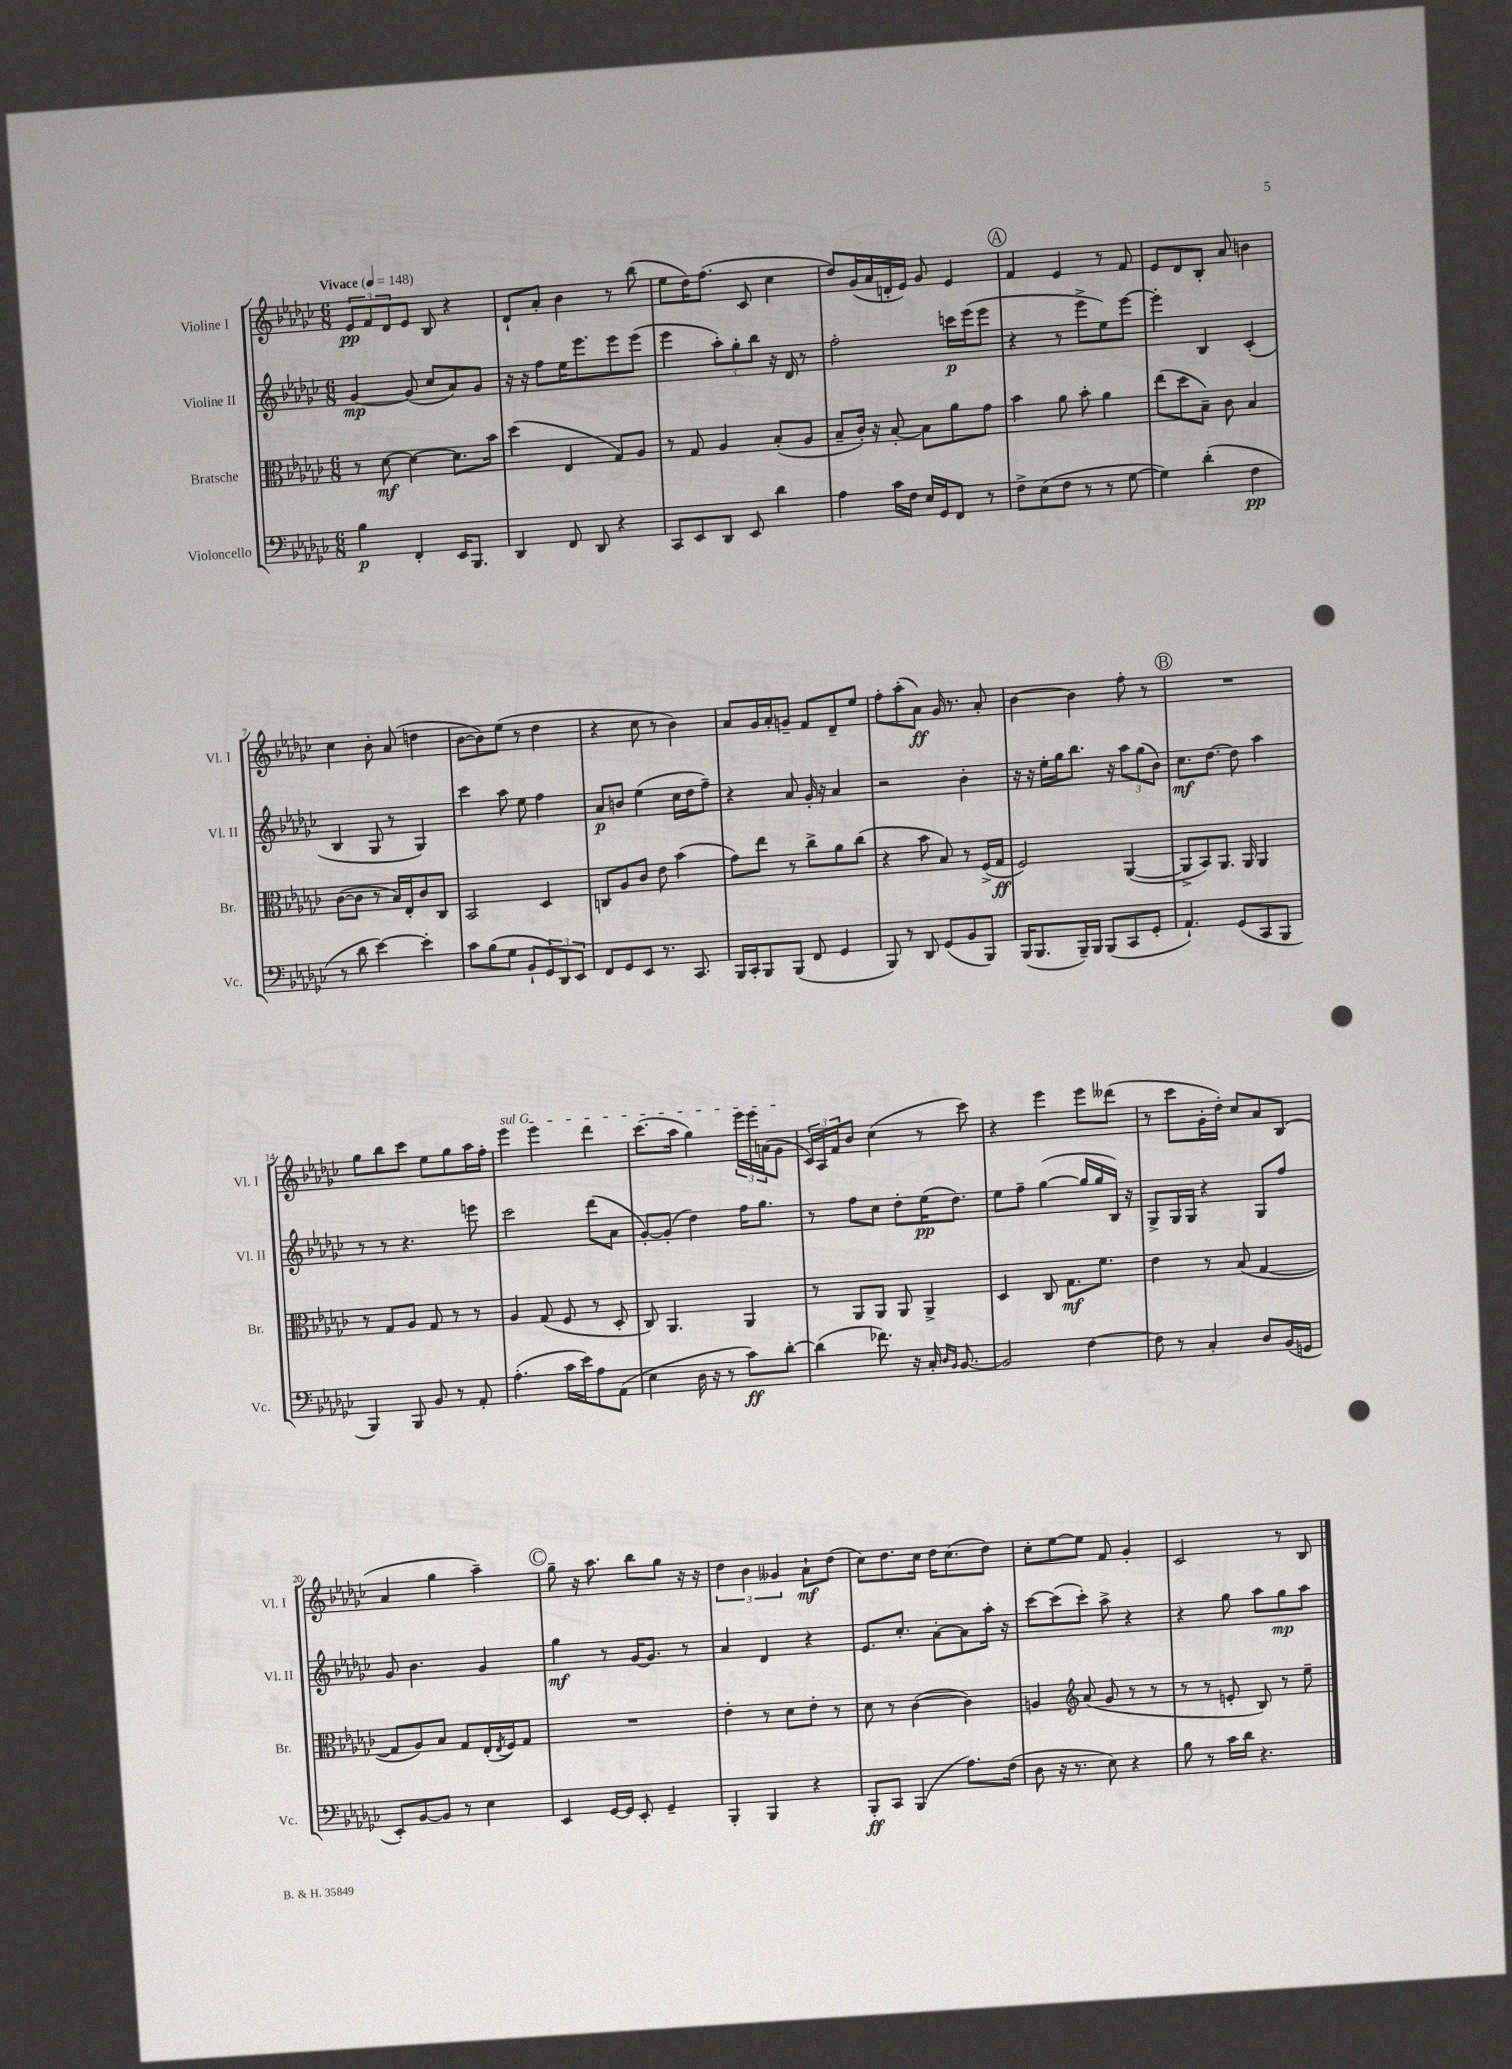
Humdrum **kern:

**kern	**kern	**kern	**kern
*staff4	*staff3	*staff2	*staff1
*clefF4	*clefC3	*clefG2	*clefG2
*k[b-e-a-d-g-c-]	*k[b-e-a-d-g-c-]	*k[b-e-a-d-g-c-]	*k[b-e-a-d-g-c-]
*M6/8	*M6/8	*M6/8	*M6/8
*MM148	*MM148	*MM148	*MM148
4B-\	8r	[4g-/	12e-/L
.	.	.	12f/
.	[8d-\	.	.
.	.	.	12d-/
4FF'/	4d-\_	(8g-/]	8e-/J
.	.	8cc-/L	8B-/
16EE-/LK	8.d-\]L	8a-/)	4r
8.BBB-/J	.	.	.
.	.	8g-/J	.
.	16b-\Jk	.	.
=	=	=	=
4DD-/	(4dd-\	16r	8d-`/L
.	.	16r	.
.	.	8ff\L	8a-'/J
8FF/	4E-/	16ee-\K	4b-\
.	.	8.eee-\	.
8DD-/	.	.	.
4r	8G-/L)	8eee-\	8r
.	8A-/J	(8eee-\J	(8bb-\
=	=	=	=
8CC-/L	8r	4eee-\	8ee-\L
8EE-/	8G-/	.	16dd-\K)
.	.	.	(8.ff\J
8DD-/J	4A-/	12aa-'\L)	.
.	.	12gg-'\	.
8EE-/	.	.	8c-/
.	.	12bb-\J	.
4d-\	(8B-'/L	16r	4cc-\
.	.	16d-/	.
.	8A-/J	8r	.
=	=	=	=
4A-\	8B-~/L	2ff'\	8dd-/L)
.	16c-'/Jk)	.	(16g-/L
.	16r	.	16a-/
16c-\LL	[8B-'/	.	16d'/
16F\JJ	.	.	16e-/JJ)
16E-/LL	8B-\]L	.	8g-/
16GG-/J	.	.	.
8FF/J	8a-\	16ccc\LL	4e-/
.	.	(16eee-\J	.
8r	8g-\J	8eee-\J	.
=	=	=	=
8F^\L	4b-\	4r	4f/
(8E-\	.	.	.
8F\J	8a-\	8r	4e-/
8r	8b-'\	8eee-^\L	.
8r	4a-\	8ee-\)	8r
[8G-\	.	[8eee-\J	8f/
=	=	=	=
4G-\])	(8ee-\L	4eee-'\]	8e-/L
.	8dd-\	.	8d-/
(4d-'\	8B-~\J)	4B-/	8B-'/J
.	8c-\	.	8a-/
4F\	4B-/	(4c-'/	4b\
=	=	=	=
8r	([8c-\L	4B-/	4cc-\
8d-\	8c-\]J	.	.
[4e-\)	8r	8G-/	8b-'\
.	16B-/LL)	8r	(8a-/
.	16E-'/J	.	.
4e-'\]	8c-/	4G-/)	4dd\
.	8C-/J	.	.
=	=	=	=
8c-\L	2BB-/	4ccc-\	[8b-\L
(8B-\	.	.	8b-\])
8G-\J	.	8aa-\	(8ee-\J
8BB-`/L	.	8ee-\	8r
12GG-/)	4D-/	4ff\	4dd-\
12DD-/	.	.	.
12EE-/J	.	.	.
=	=	=	=
8FF/L	8C/L	8a-/L	4r
8GG-/	8A-/	8b/J	.
8EE-/J	8c-/J	(4ee-\	8cc-\
8.r	8e-\	.	8r
.	(4b-\	16cc-\LL	4b-\)
8.CC-/	.	16dd-\J	.
.	.	8ff~\J)	.
=	=	=	=
16BBB-/LL	8g-\L)	4r	8a-/L
16CC-'/J	.	.	.
8BBB-/	8ee-\J	.	16g-/L
.	.	.	16a-'/J
(8BBB-/J	8r	8a-/	8g~/J
8FF/	8cc-^\L	16g-'/	8f/L
.	.	16r	.
4GG-/	8a-\	4a-/	8d-~/
.	(8cc-\J	.	8ee-/J
=	=	=	=
8BBB-/)	4r	2r	8ff'\L
8r	.	.	(8aa-'\
8DD-/	8b-\	.	8a-\J)
(8GG-/L	8B-/)	.	16g-/
.	.	.	8.r
8BB-/	8r	4b-'\	.
8BBB-/J)	(16F^/LL	.	8a-'/
.	16G-/JJ	.	.
=	=	=	=
(16BBB-/LK	2F/)	16r	[4b-\
8.BBB-/	.	16r	.
.	.	16ee-'\LL	.
.	.	16gg-\J	.
16BBB-~/L)	.	8.bb-\J	4b-\]
16BBB-/JJ	.	.	.
(8BBB-/L	.	.	.
.	.	16r	.
8CC-/	([4AA-/	12aa-\L	8ff'\
.	.	(12gg-\	.
8GG-'/J	.	.	8r
.	.	12b-\J)	.
=	=	=	=
4.AA-`/)	8AA-^/]L	8.cc-\L	2.r
.	8BB-/)	.	.
.	.	[8.dd-\J	.
.	8.AA-/J	.	.
(8GG-/L	.	8dd-\]	.
.	16AA-/	.	.
8CC-/	4AA-/	4aa-\	.
8BBB-/J	.	.	.
=	=	=	=
4BBB-/)	8r	8r	8gg-\L
.	8G-/L	8r	8bb-\
8BBB-/	8A-/J	4.r	8ccc-\J
8BB-/	8G-/	.	8ee-\L
8r	8r	.	8gg-\
8AA-'/	8r	8eee\	16aa-\L
.	.	.	16ff'\JJ
=	=	=	=
(4.A-'\	4A-/	2ccc-\	4eee-\
.	(8G-/	.	4eee-\
16c-\LL	8F/	.	.
16e-\J)	.	.	.
8A-\	8r	(8ddd-\L	4ddd-\
(8AA-\J	8D-'/	8a-\J	.
=	=	=	=
4E-\	8C-/)	[8g-'/L)	(8.ccc-\L
.	4.AA-/	(8g-'/]J	.
.	.	.	16aa-\Jk
16D-\	.	4dd-\)	4gg-\)
16r	.	.	.
8r	.	.	.
8c-\L)	4AA-/	16ff\LK	24eee-\LL
.	.	.	24eee-\
.	.	8.gg-\J	.
.	.	.	(24a\J
[8d-'\J	.	.	8g-\J
=	=	=	=
(4d-\]	8r	8r	24c-/LL)
.	.	.	24A-/
.	.	.	24f/J
.	8AA-/L	8ff\L	8b-/J
8.f-\)	8AA-/J	8cc-\J	(4cc-\
.	8AA-/	8dd-'\L	.
16r	.	.	.
16C-'/	4AA-^/	(16ee-\K	8r
16qqD-/LL	.	.	.
16qqBB-/JJ	.	.	.
[8.BB-/	.	8.dd-\J)	.
.	.	.	8ccc-\)
=	=	=	=
2BB-/]	4D-/	8ee-\L	4r
.	.	8ff~\J	.
.	8C-/	([4gg-\	4eee-\
.	8.G-\L	.	.
[4F\	.	16gg-/]LL	8eee-\L
.	8.f\J	16gg-/	.
.	.	16B-/JJ)	(8ddd--\J
.	.	16r	.
=	=	=	=
8F\]	4e-\	8G-^/L	8r
8r	.	16G-/L	8ccc-\L
.	.	16G-/JJ	.
4C-'/	8r	4r	16g-'\L
.	.	.	16dd-'\JJ)
.	(8B-/	.	8cc-/L
8D-/L	[4G-/	8G-/L	8a-/
(16BB-/L	.	8ff/J	(8B-/J
16GG/JJ	.	.	.
=	=	=	=
8EE-'/L)	8G-/]L	8g-/	4a-/
[8BB-/	8A-/)	4.b-\	.
8BB-/]J	8B-/J	.	4gg-\
8r	8G-/L	.	.
4E-\	(16E-'/L	4g-/	4aa-~\)
.	8qE-/	.	.
.	16F/J)	.	.
.	8G-/J	.	.
=	=	=	=
4EE-/	2.r	4gg-\	8gg-~\
.	.	.	16r
.	.	.	8.aa-\
[16GG-/LL	.	8r	.
16GG-/]JJ	.	.	.
8EE-'/	.	[16g-/LK	8bb-\L
.	.	8.g-/]J	.
4GG-~/	.	.	8gg-\J
.	.	8r	16r
.	.	.	16r
=	=	=	=
4BBB-'/	4e-'\	4a-/	6dd-\
.	.	.	6b-\
4BBB-/	8r	4d-/	.
.	.	.	6g--/
.	8d-\L	.	.
4r	8e-'\J	4r	8a-`\L
.	8r	.	(8dd-\J
=	=	=	=
8BBB-'/L	8d-\	8.e-/L	8cc-\L)
8CC-/J	8r	.	8.dd-\
.	.	8.cc-'/J	.
(4BBB-/	([4c-\	.	.
.	.	.	16cc-\Jk
.	.	[8a-'\L	16dd-\LK
.	.	.	(8.cc-\
8.A-\L)	4c-\])	8a-\]	.
.	.	16aa-'\Jk	8dd-\J)
(16F\Jk	.	16r	.
=	=	=	=
8D-\	4A/	[8ccc-\L	8cc-'\L
16r	.	(8ccc-\]	[8ee-\
8.r	.	.	.
*	*clefG2	*	*
.	(8a-/	8ccc-'\J)	8ee-\]J
8E-\)	8g-/	8aa-^\	8f/
4r	8r	4r	4g-'/
.	8r	.	.
=	=	=	=
8B-\	8r	4r	2c-/
8r	8r	.	.
16c-\LL	8e'/	8gg-\	.
16d-\JJ	.	.	.
4.r	8B-/)	8aa-\L	.
.	8r	8gg-\	8r
.	8ee-~\	8aa-\J	8B-/
==	==	==	==
*-	*-	*-	*-
